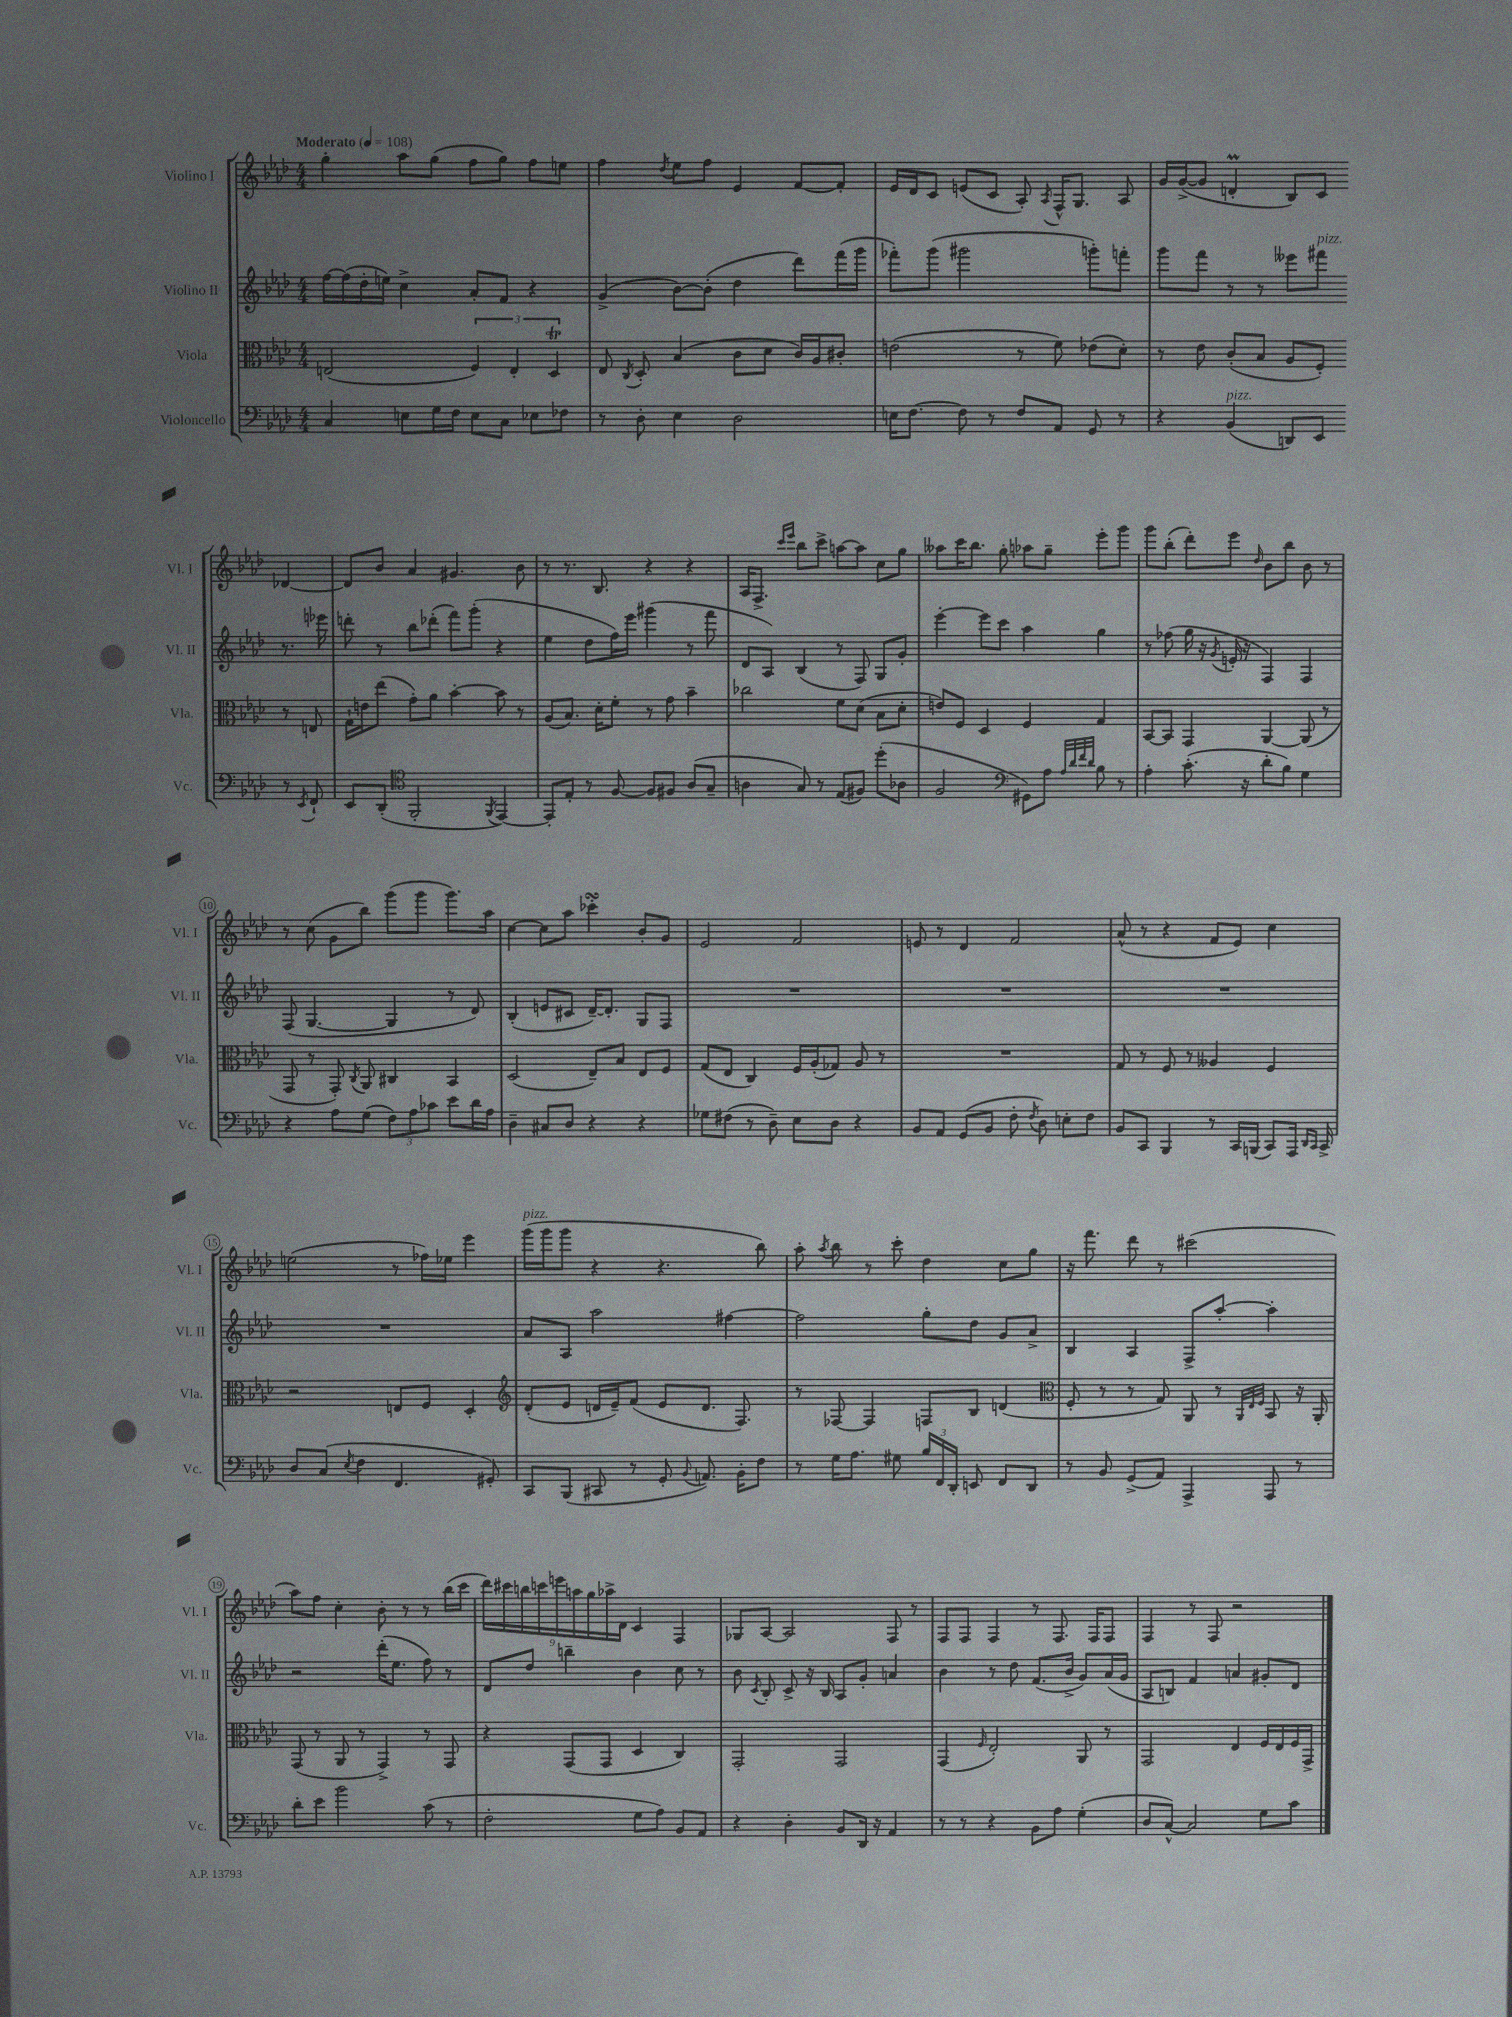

**kern	**kern	**kern	**kern
*staff4	*staff3	*staff2	*staff1
*clefF4	*clefC3	*clefG2	*clefG2
*k[b-e-a-d-]	*k[b-e-a-d-]	*k[b-e-a-d-]	*k[b-e-a-d-]
*M4/4	*M4/4	*M4/4	*M4/4
*MM108	*MM108	*MM108	*MM108
4C	(2E	[16ff	4gg'
.	.	(16ff]	.
.	.	16dd-'	.
.	.	16ee)	.
8E	.	4cc^	8aa-
16G	.	.	(8gg
16F	.	.	.
8E	6F)	8a-'	8ff
8C	.	8f	8gg)
.	6E'	.	.
8E-	.	4r	8ff
.	6D-	.	.
8F-	.	.	8ee
=	=	=	=
8r	8E-	(4g^	4ff
.	8qC	.	.
8D-'	8D-'	.	.
.	.	.	8qdd-
4E-	(4B-	[8b-)	8ee-
.	.	(8b-']	8ff
2D-	8c	4dd-	4e-
.	8d-	.	.
.	16c)	8ddd-)	[8f
.	16A-	.	.
.	8c#'	(16fff	8f']
.	.	16ggg	.
=	=	=	=
16E	(2e	8fff-')	16e-
[8.F	.	.	16d-
.	.	(8ggg	8c
8F]	.	2ggg#	(8e
8r	.	.	8c
8F	8r	.	8A-')
.	.	.	8qA-
8AA-	8f)	.	16F^^
.	.	.	8.G
8GG	(8e-	8ggg')	.
8r	8d-')	8fff'	8A-
=	=	=	=
4r	8r	8ggg	16g
.	.	.	([16g^
.	8e-	8fff	8g]
(4BB-	(8c'	8r	4d'
.	8B-	8r	.
8DD)	8A-	8eee--	8B-)
8EE-	8F')	8fff#	8c
8r	8r	8.r	[4d-
8qEE-	.	.	.
8FF`	8E	.	.
.	.	16eee-	.
=	=	=	=
8EE-	16G`	8ddd'	8d-]
.	16e	.	.
(8DD-'	(8ee-	8r	8b-
*clefC4	*	*	*
2FF'	8g')	8bb-	4a-
.	8a-	(8ddd-'	.
.	[4b-'	8fff)	4.g#
.	.	(8ggg'	.
8qFF	.	.	.
[4EE-)	8b-]	4r	.
.	8r	.	8b-
=	=	=	=
8EE-']	(8A-	4ee-	8r
8E-'	8.B-)	.	8.r
8r	.	8dd-	.
.	16d-'	.	8.B-
[8F	8f'	16ff)	.
.	.	16eee-	.
8F]	8r	(4ggg#	4r
8F#	8g	.	.
(8A-	4b-~	8r	4r
8G~	.	8fff	.
=	=	=	=
4A	2cc-	8d-	16A-
.	.	.	8.F^
.	.	8A-)	.
.	.	.	16qqccc
.	.	.	16qqeee-
8G)	.	(4B-	8bb-
8r	.	.	8ccc^
(8E-	8f	8r	[8aa
8F#)	(8d-	8F)	8aa]
(8dd-'	8B-	8G	8cc
8A-	8d-'	8g'	8gg
=	=	=	=
2F	8e)	[4eee-'	8aa--
.	8F	.	16ccc
.	.	.	8.bb-
.	4D-	8eee-]	.
.	.	8ccc	8gg'
*clefF4	*	*	*
8GG#)	4F	4aa-	8aa-
8A-	.	.	8gg~
32qqA-	.	.	.
32qqd-	.	.	.
32qqf	.	.	.
32qqd-	.	.	.
8B-	4G	4gg	8eee-'
8r	.	.	8ggg
=	=	=	=
4A-'	[8BB-	8r	8ggg
.	8BB-]	(8ff-	(8bb-'
(8.c'	4GG	16gg	8ddd-')
.	.	16r	.
.	.	8qg	.
.	.	16e'	8eee-
16r	.	16r	.
.	.	.	16qqdd-
8d-'	[4AA-	4F)	8b-
8B-)	.	.	8bb-
4G	(8AA-]	4F	8b-
.	8r	.	8r
=	=	=	=
4r	8GG	(8F	8r
.	8r	[4.G	(8cc
8A-	8GG')	.	8g
.	8qC	.	.
(8G	8AA-	.	8bb-)
12F)	4C#	4G]	(8ggg
12A-	.	.	.
.	.	.	8ggg
12c-	.	.	.
8e-	4BB-	8r	8.ggg)
16d-	.	8d-)	.
16A-	.	.	16aa-
=	=	=	=
4D-~	(2D-	(4B-'	[4cc
8C#	.	8e	8cc]
8D-	.	8c#	8aa-
4r	8E-~)	[16d-~)	4ccc-'
.	.	8.d-']	.
.	8B-	.	.
4r	8E-	8G	8b-'
.	8F	8F	8g
=	=	=	=
8G-	(8G	1r	2e-
(8F#	8E-	.	.
8r	4C)	.	.
8D-~)	.	.	.
8E-	16F	.	2f
.	(16A-'	.	.
8D-	8G-)	.	.
4r	8A-	.	.
.	8r	.	.
=	=	=	=
8BB-	1r	1r	8e
8AA-	.	.	8r
(8GG	.	.	4d-
8BB-	.	.	.
8F'	.	.	2f
8qF	.	.	.
8D-)	.	.	.
8E'	.	.	.
8F	.	.	.
=	=	=	=
8BB-	8G	1r	(8a-^^
8CC	8r	.	8r
4BBB-	8F	.	4r
.	8r	.	.
8r	4A--	.	8f
16CC	.	.	8e-)
(16BBB	.	.	.
8CC)	4F	.	4cc
16AAA-	.	.	.
16qqDD-	.	.	.
16qqCC	.	.	.
16CC^	.	.	.
=	=	=	=
8D-	2r	1r	(2ee
(8C	.	.	.
8qE-	.	.	.
4F	.	.	.
4.FF	8E	.	8r
.	8F	.	16ff-)
.	.	.	16ee-
.	4D-'	.	4eee-
8GG#')	.	.	.
=	=	=	=
*	*clefG2	*	*
8CC	(8d-'	8a-	(16ggg
.	.	.	16ggg
(8BBB-	8e-	8A-	8ggg
8CC#	16d	2aa-	4r
.	16e-~)	.	.
8r	(8f	.	.
8GG'	8e-	.	4.r
8qqBB-	.	.	.
8.AA)	8.d	.	.
.	.	[4ff#	.
16BB-'	8.F)	.	.
8F	.	.	8bb-)
=	=	=	=
8r	8r	2ff#]	8aa-'
.	.	.	8qaa-
16G	[8F-	.	8bb-
8.A-	.	.	.
.	4F-]	.	8r
8G#	.	.	8ccc'
24B-	8F	8gg'	4dd-
24FF	.	.	.
24DD-'	.	.	.
8EE	8B-	8dd-	.
8FF	(4d	8g	8cc
8DD-	.	8a-^	8gg
=	=	=	=
*	*clefC3	*	*
8r	8F'	4B-	16r
.	.	.	8.fff
8BB-	8r	.	.
(8GG^	8r	4A-	8ddd-
8AA-)	8G)	.	8r
4AAA-^	8AA-	8F^	(2ccc#
.	8r	[8aa-'	.
.	32qqAA-	.	.
.	32qqE-	.	.
.	32qqF	.	.
8AAA-	8BB-	4aa-']	.
8r	16r	.	.
.	16AA-'	.	.
=	=	=	=
8d-'	(8GG	2r	8aa-)
8e-	8r	.	8ff
2b-	8AA-	.	4cc'
.	8r	.	.
.	4GG^)	(16ddd-'	8b-'
.	.	8.ee-	.
.	.	.	8r
(8c	8r	8ff)	8r
8r	8GG	8r	(16bb-
.	.	.	16ccc
=	=	=	=
2F'	4r	8d-	18ddd-)
.	.	.	18ccc#
.	.	.	18bb
.	.	8dd-	.
.	.	.	18ccc
.	.	.	18eee
.	(8GG	4bb~	.
.	.	.	18aa
.	.	.	18gg
.	8GG	.	.
.	.	.	18aa-^
.	.	.	18d-
8G	4D-	4b-	4c
8A-)	.	.	.
8BB-	4C)	8cc	4F
8AA-	.	8r	.
=	=	=	=
4r	2GG'	8b-	8G-
.	.	8qc	.
.	.	8B-'	[8A-
4D-'	.	8c^	2A-]
.	.	16r	.
.	.	16B-	.
8BB-	2GG	8A-	.
16DD-	.	8g'	.
16r	.	.	.
4AA-	.	4a	8F
.	.	.	8r
=	=	=	=
8r	(4GG	4b-	8F
8r	.	.	8F
.	16qqF	.	.
4r	2E-')	8r	4F
.	.	8dd-	.
8BB-	.	(8.f	8r
8A-	.	.	8.F
.	.	16b-^	.
(4G'	8AA-	8g)	.
.	.	.	16F
.	8r	(16a-	8F
.	.	16g	.
=	=	=	=
8D-	2GG	8A-	4F
[8C^^)	.	8B)	.
2C]	.	4f	8r
.	.	.	8F
.	4E-	4a	2r
8G	16F	8g#'	.
.	16E-	.	.
8c	16F	8d-	.
.	16GG^	.	.
==	==	==	==
*-	*-	*-	*-
